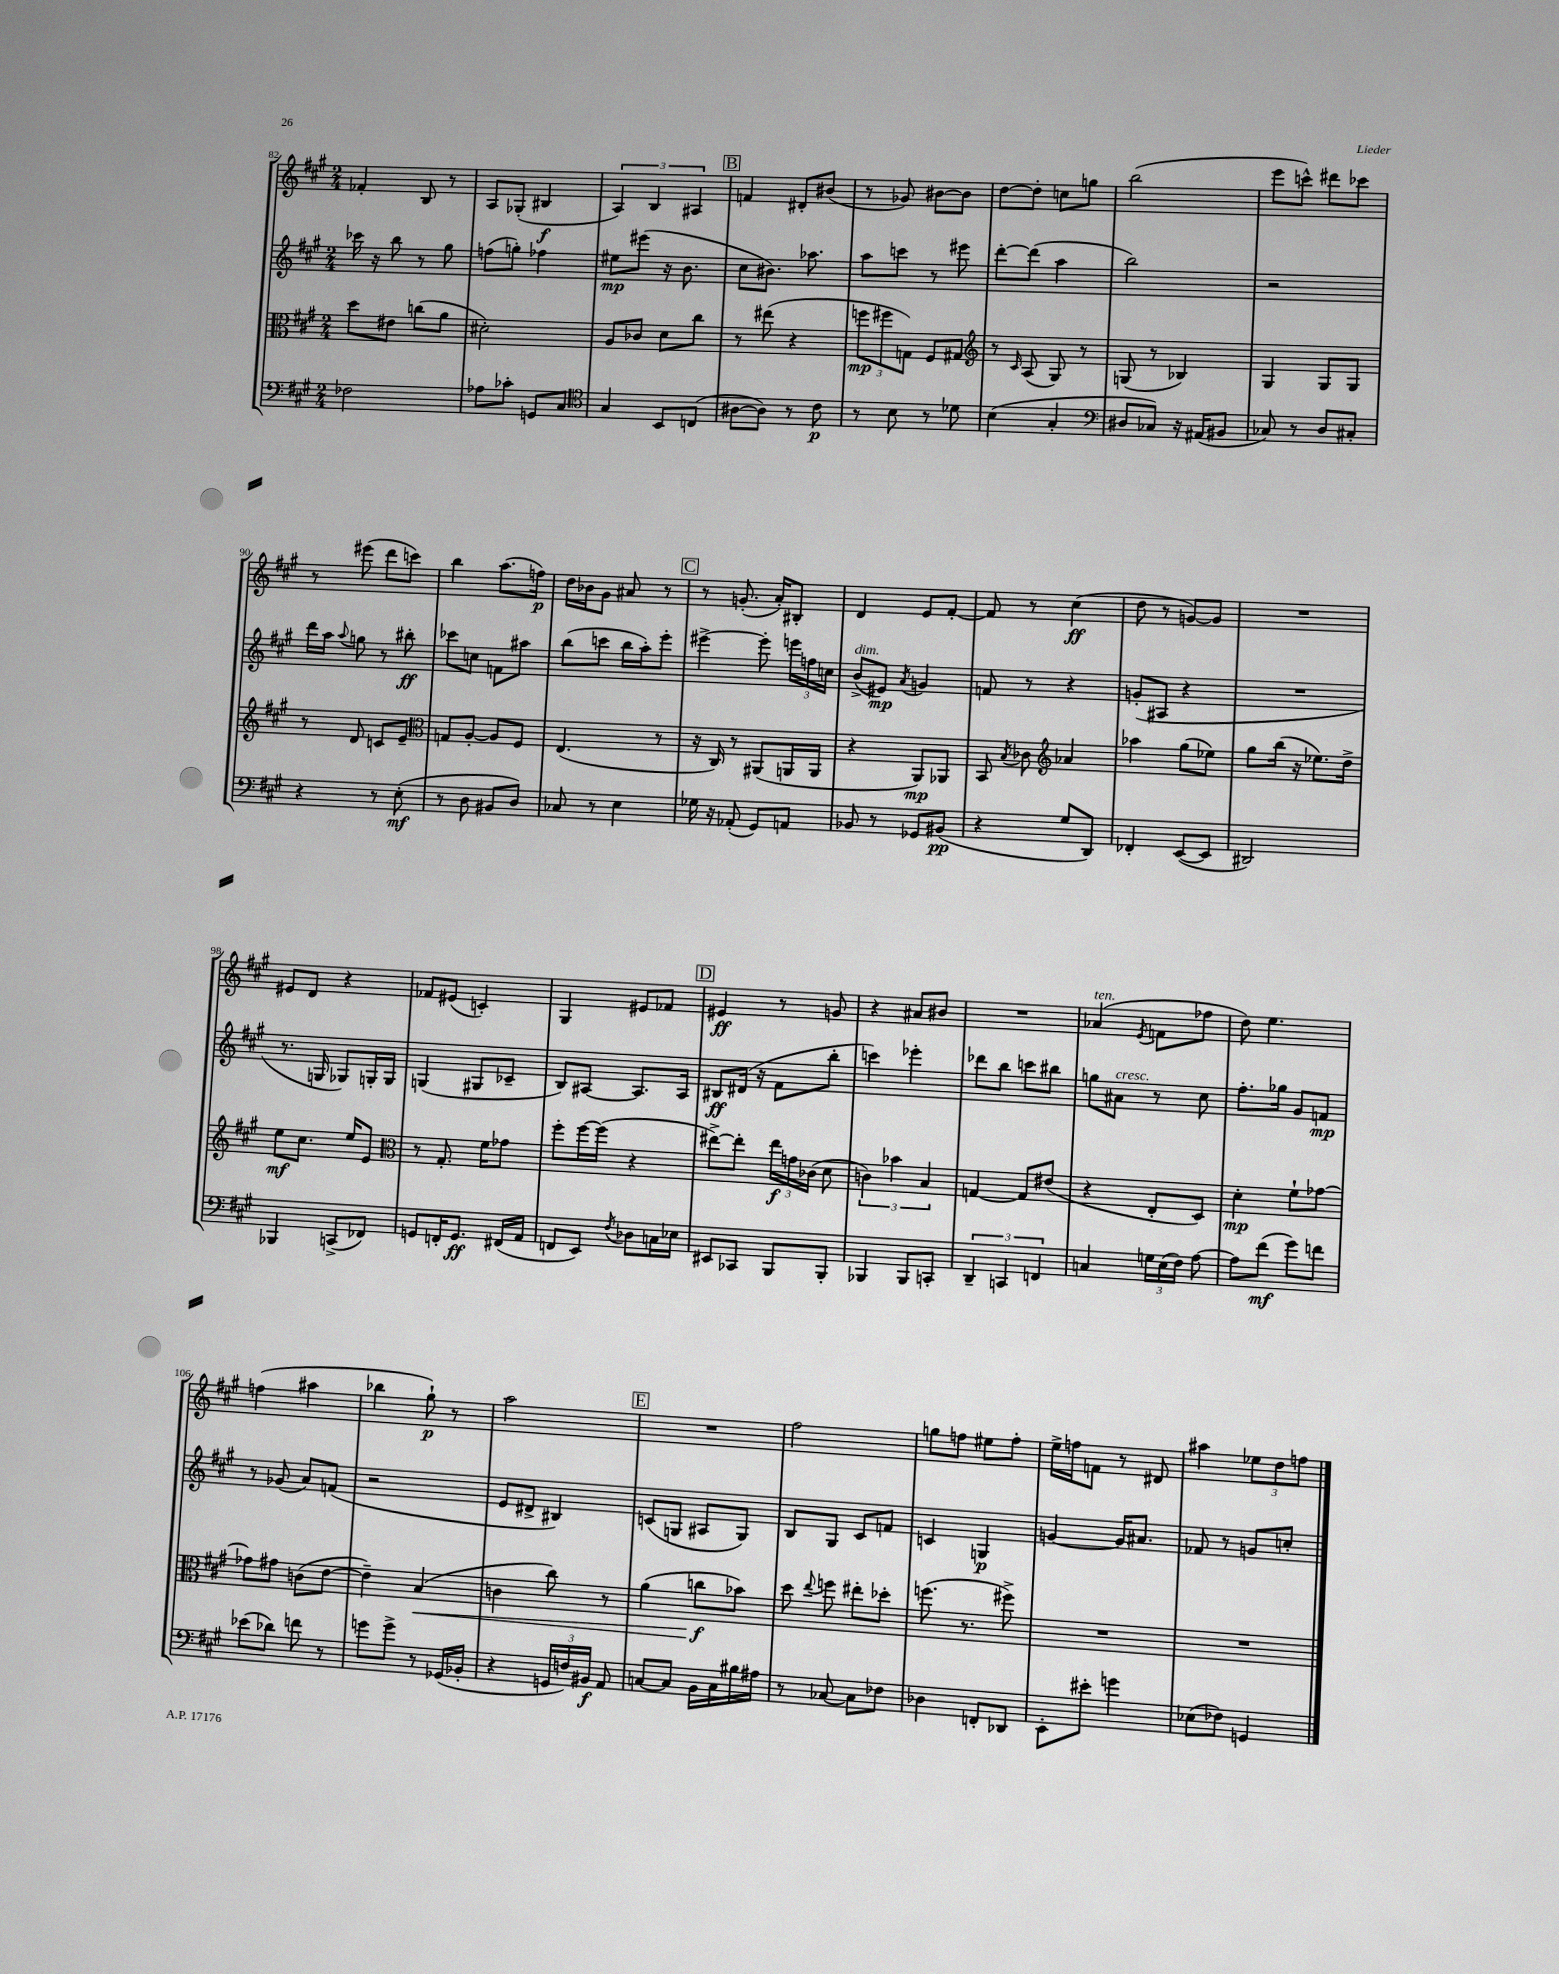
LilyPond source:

<<
\new StaffGroup <<
\new Staff = "s0" {
    \clef treble \key a \major \numericTimeSignature \time 2/4
    \autoBeamOff fes'4-. b8 r8 |
    a8[ ges8]-.( bis4\f |
    \tuplet 3/2 { a4) b4 ais4 } |
    \mark \markup { \box "B" } f'4 dis'8[-. bis'8]( |
    r8 ges'8) bis'8[~ bis'8] |
    d''8[~ d''8]-. c''8[ g''8] |
    b''2( |
    e'''8[ c'''8]-^) dis'''8[ ces'''8] |
    r8 eis'''8( d'''8[ c'''8]) |
    b''4 a''8.[( f''16]\p) |
    d''16[ bes'16 gis'8] ais'8 r8 |
    \mark \markup { \box "C" } r8 g'8.-.( a'16[-.) bis8]-. |
    d'4 e'8[ fis'8]~-. |
    fis'8 r8 cis''4\ff( |
    d''8 r8 g'8[~) g'8] |
    R2 |
    eis'8[ d'8] r4 |
    fes'8[ eis'8]( c'4-.) |
    gis4 eis'8[ fes'8] |
    \mark \markup { \box "D" } eis'4\ff r8 g'8 |
    r4 ais'8[ bis'8] |
    R2 |
    aes'4^\markup { \italic "ten." }( \acciaccatura { e'8 } f'8[ fes''8] |
    d''8) e''4. |
    f''4( ais''4 |
    bes''4 gis''8-!\p) r8 |
    a''2 |
    \mark \markup { \box "E" } R2 |
    fis''2 |
    g''8[ f''8] eis''8[ f''8]-. |
    e''16[-> f''16 f'8] r8 dis'8 |
    ais''4 \tuplet 3/2 { ees''8[ d''8 f''8] } \bar "|." |
}
\new Staff = "s1" {
    \clef treble \key a \major \numericTimeSignature \time 2/4
    \autoBeamOff ces'''16 r16 b''8 r8 gis''8 |
    f''8[( g''8]-.) fes''4 |
    eis''8[\mp eis'''8]( r16 b'8. |
    \mark \markup { \box "B" } cis''8[ bis'8.]) aes''8. |
    a''8[ c'''8] r8 eis'''8 |
    d'''8[~-. d'''8]( a''4 |
    b''2) |
    r2 |
    d'''16[ a''16] \appoggiatura { a''8 } g''8 r8 bis''8-.\ff |
    ces'''8[ c''8] f'8[ ais''8] |
    b''8[( c'''8] b''16[ a''16-.) e'''8]-. |
    \mark \markup { \box "C" } eis'''4~-> eis'''8-. \tuplet 3/2 { e'''16[ f''16 c''16] } |
    b'8[->^\markup { \italic "dim." }( eis'8]\mp) \acciaccatura { a'8 } g'4 |
    f'8 r8 r4 |
    g'8[-.( ais8] r4 |
    R2 |
    r8. g16 ges8[) g16-. g16] |
    g4( gis8[ ces'8]-- |
    b8[) ais8]~ ais8.[ ais16] |
    \mark \markup { \box "D" } bis8[\ff dis'16]( r16 fis'8[ b''8]-. |
    c'''4) ees'''4-. |
    des'''8[ b''8] c'''8[ bis''8] |
    g''8[ ais'8]^\markup { \italic "cresc." } r8 cis''8 |
    fis''8.[-. ges''16] gis'8[ f'8]\mp |
    r8 ges'8( a'8[) f'8]( |
    r2 |
    e'8[ dis'8]-> bis4) |
    \mark \markup { \box "E" } c'8[( g8] ais8[ g8]) |
    b8[ gis8] cis'8[ f'8] |
    c'4 g4\p |
    g'4~ g'16[ ais'8.] |
    fes'8 r8 g'8[ c''8]-. \bar "|." |
}
\new Staff = "s2" {
    \clef alto \key a \major \numericTimeSignature \time 2/4
    \autoBeamOff d''8[ eis'8] c''8[( a'8] |
    dis'2-.) |
    a8[ ces'8] d'8[ cis''8] |
    \mark \markup { \box "B" } r8 eis''8( r4 |
    \tuplet 3/2 { f''8[\mp fis''8 g8]) } fis8[ gis8] |
    \clef treble r8 \grace { cis'16 } a8( gis8) r8 |
    g8( r8 bes4) |
    gis4 gis8[ gis8] |
    r8 d'8 c'8[ e'8]-- |
    \clef alto g8[ a8]~-. a8[ fis8] |
    e4.( r8 |
    \mark \markup { \box "C" } r16 cis16) r8 ais,8[( a,16 a,16] |
    r4 a,8[\mp) aes,8] |
    b,8 \acciaccatura { b8 } ces'8 \clef treble aes'4 |
    aes''4 gis''8[( ees''8]) |
    gis''8[ b''16]( r16 ees''8.[) d''16]-> |
    e''8[\mf cis''8.] e''16[ e'8] |
    \clef alto r8 gis8.-. fis'16[ ges'8] |
    fis''8[-. fis''16~ fis''16]( r4 |
    \mark \markup { \box "D" } eis''8[~->) eis''8]-. \tuplet 3/2 { eis''16[\f g'16 ces'16]( } d'8 |
    \tuplet 3/2 { c'4) bes'4 b4 } |
    g4~ g8[ eis'8]( |
    r4 e8[-. d8]) |
    d'4-.\mp fis'8[-! ges'8]~ |
    ges'8[ gis'8] c'8[( e'8]~ |
    e'4--) b4\<( |
    c'4 cis''8) r8 |
    \mark \markup { \box "E" } a'4( c''8[\f\! bes'8]) |
    d''8 \appoggiatura { e''8 } f''8 eis''8[-. des''8]-. |
    f''8.( r8. fis''8->) |
    R2 |
    R2 \bar "|." |
}
\new Staff = "s3" {
    \clef bass \key a \major \numericTimeSignature \time 2/4
    \autoBeamOff fes2 |
    aes8[ ces'8]-. g,8[ cis8] |
    \clef tenor gis4 b,8[ c8]( |
    \mark \markup { \box "B" } ais8[~ ais8]) r8 cis'8\p |
    r8 b8 r8 des'8 |
    b4( gis4-. |
    \clef bass dis8[ ces8]) r16 ais,16[( bis,8] |
    ces8) r8 d8[ cis8]-. |
    r4 r8 e8-.\mf( |
    r8 d8 bis,8[ d8]) |
    ces8 r8 e4 |
    \mark \markup { \box "C" } ges16 r16 aes,8-.( gis,8[) a,8] |
    bes,8 r8 ges,8[ bis,8]\pp( |
    r4 gis8[ d,8]) |
    fes,4-. e,8[~( e,8] |
    dis,2) |
    bes,,4 c,8[->( fes,8]) |
    g,8[ f,16-. g,8.]\ff fis,16[( a,16] |
    f,8[ e,8]) \acciaccatura { fis8 } des8[ c16 ees16] |
    \mark \markup { \box "D" } eis,8[ ces,8] b,,8[ b,,8]-. |
    bes,,4 bes,,8[ c,8]-. |
    \tuplet 3/2 { d,4-- c,4 f,4 } |
    c4 \tuplet 3/2 { g16[ e16( fis16]) } a8~ |
    a8[ fis'8]\mf( gis'8[) f'8] |
    ees'8[( des'8]) f'8 r8 |
    g'8[ g'8]-> r8 ges,16[( bes,16]-. |
    r4 \tuplet 3/2 { g,16[ f16) bis,16]\f } a,8 |
    \mark \markup { \box "E" } c8[~ c8] b,16[ c16 bis16 ais16] |
    r8 ces8~ ces8[ fes8] |
    des4 f,8[-. des,8] |
    e,8[-. eis'8]-. g'4 |
    ees8[( fes8]) g,4 \bar "|." |
}
>>
>>
\layout { \context { \Score currentBarNumber = #82 } }
